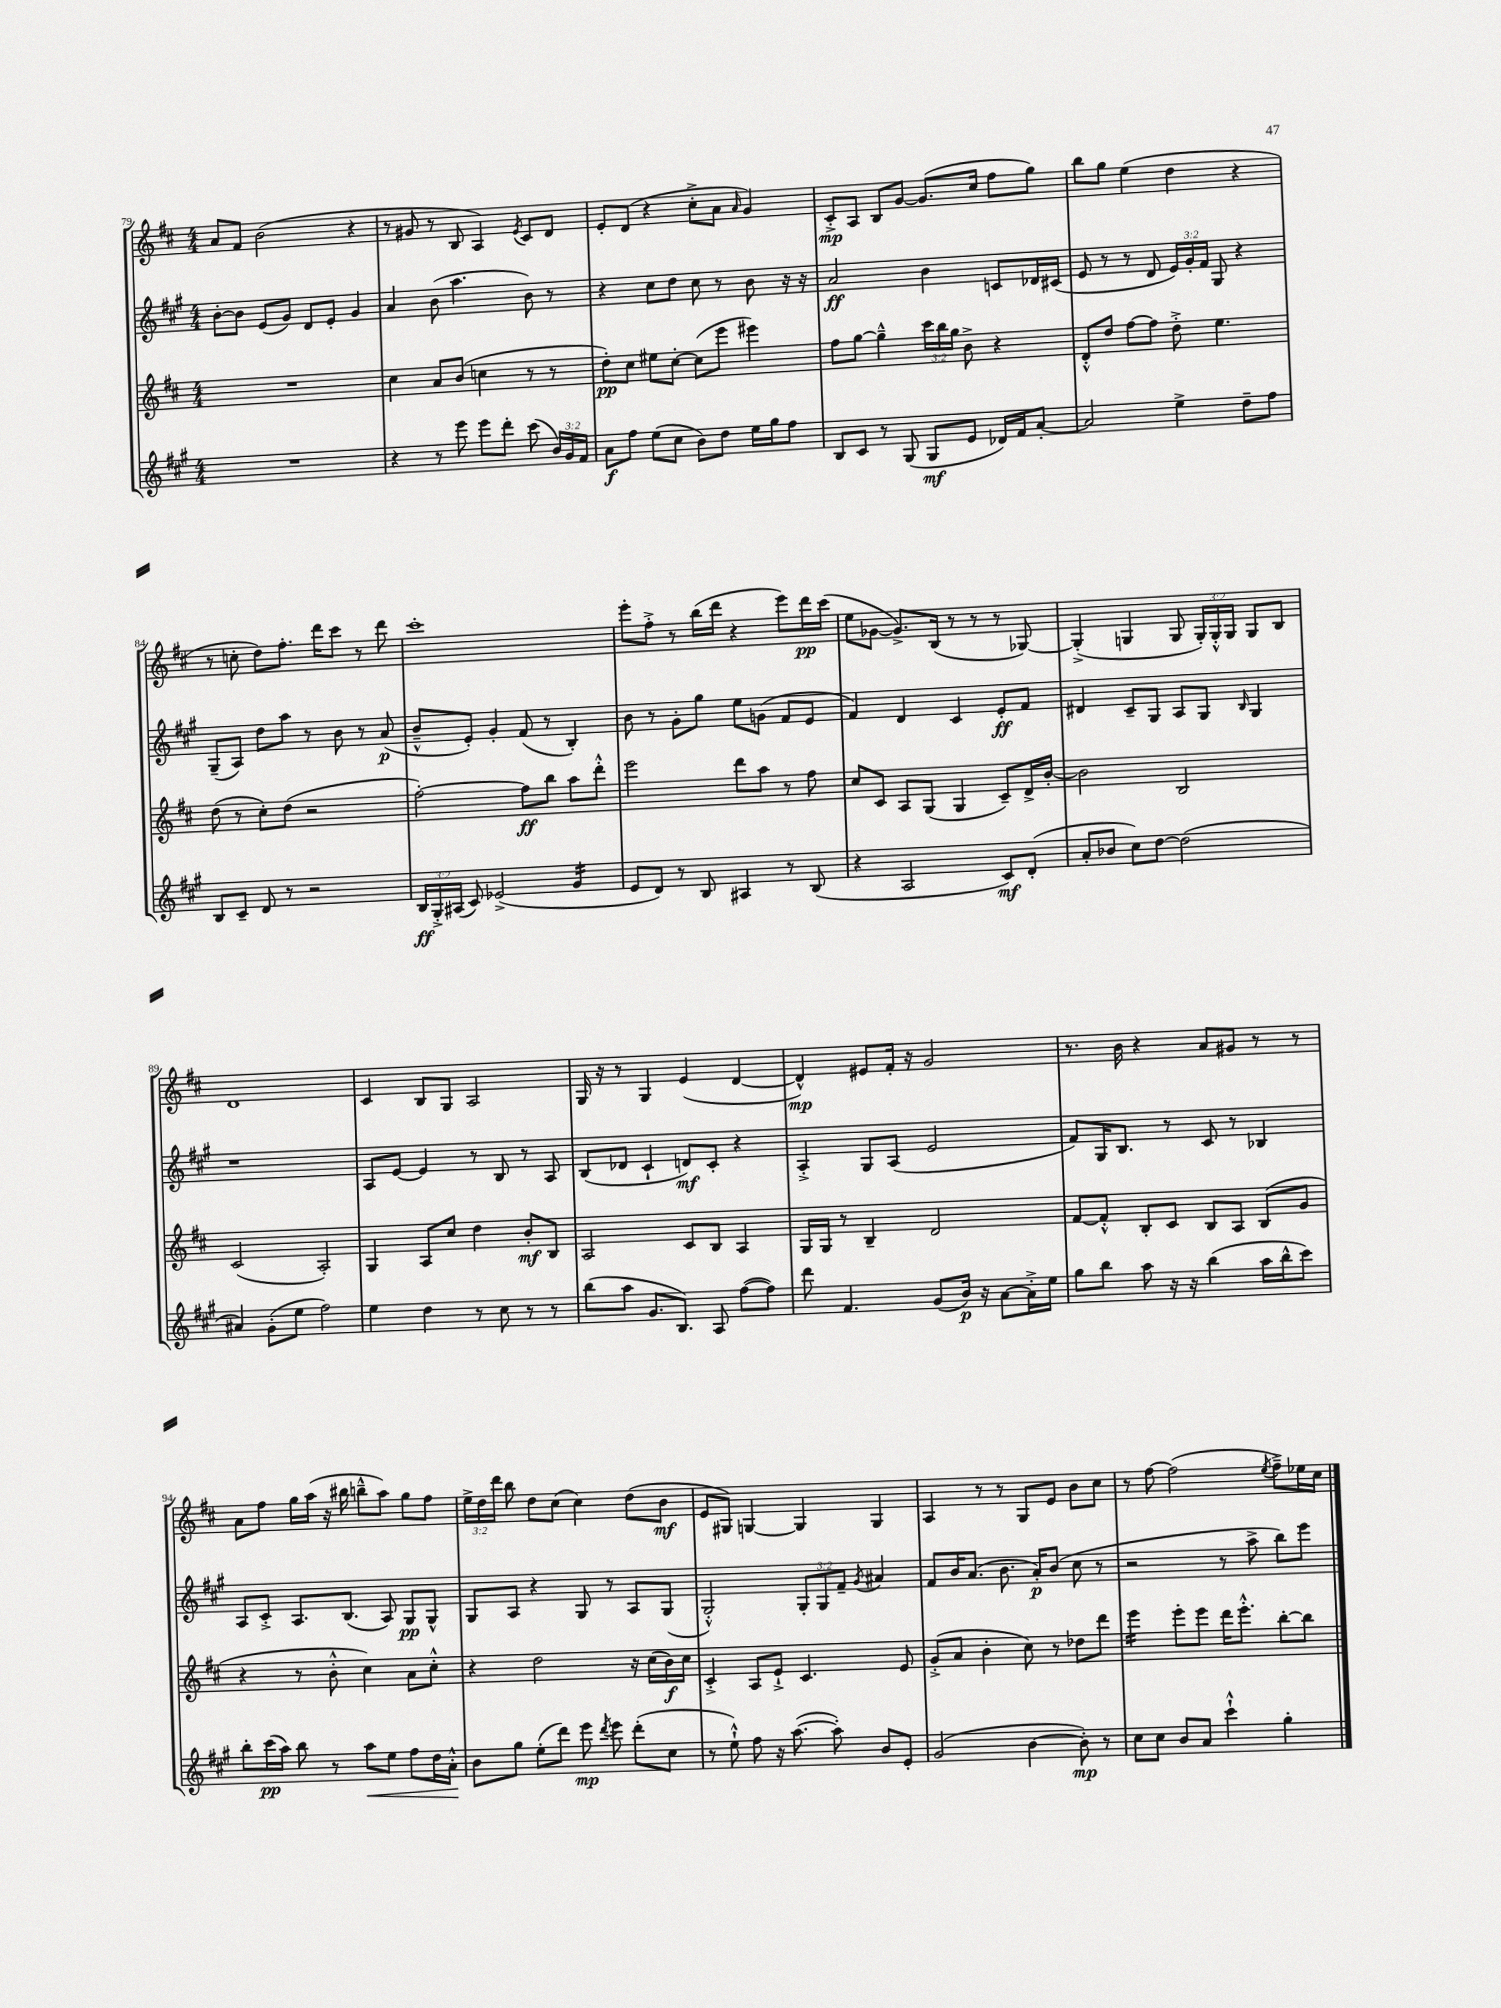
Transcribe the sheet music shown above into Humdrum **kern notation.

**kern	**dynam	**kern	**dynam	**kern	**dynam	**kern	**dynam
*part4	*part4	*part3	*part3	*part2	*part2	*part1	*part1
*staff4	*staff4	*staff3	*staff3	*staff2	*staff2	*staff1	*staff1
*clefG2	*	*clefG2	*	*clefG2	*	*clefG2	*
*k[f#c#g#]	*	*k[f#c#]	*	*k[f#c#g#]	*	*k[f#c#]	*
*M4/4	*	*M4/4	*	*M4/4	*	*M4/4	*
=79	=79	=79	=79	=79	=79	=79	=79
1r	.	1r	.	[8b'\L	.	8a/L	.
.	.	.	.	8b\J]	.	8f#/J	.
.	.	.	.	(8e/L	.	(2b\	.
.	.	.	.	8g#/J)	.	.	.
.	.	.	.	8d/L	.	.	.
.	.	.	.	8e'/J	.	.	.
.	.	.	.	4g#/	.	4r	.
=80	=80	=80	=80	=80	=80	=80	=80
4r	.	4cc#\	.	4a/	.	8r	.
.	.	.	.	.	.	8g#X/	.
8r	.	8a/L	.	(8b\	.	8r	.
8eee\	.	(8b/J	.	4.aa\	.	8B/	.
8eee\L	.	4ccn\	.	.	.	4A/)	.
8ddd'\J	.	.	.	.	.	.	.
.	.	.	.	.	.	8qe/	.
(8ccc#\	.	8r	.	8b\)	.	8c#/L	.
24b/LL)	.	8r	.	8r	.	8d/J	.
24g#/	.	.	.	.	.	.	.
24f#/JJ	.	.	.	.	.	.	.
=81	=81	=81	=81	=81	=81	=81	=81
8a\L	f	8dd'\L)	pp	4r	.	8e'/L	.
8ff#\J	.	8cc#\J	.	.	.	(8d/J	.
(8ee\L	.	8ee#X\L	.	8cc#\L	.	4r	.
8cc#\J	.	[8cc#'\J	.	8dd\J	.	.	.
8b\L)	.	(8cc#\L]	.	8cc#\	.	8cc#'^\L	.
8dd\J	.	8eee\J	.	8r	.	8a\J	.
.	.	.	.	.	.	16qqa/	.
16ee\LL	.	4eee#X\)	.	8b\	.	4g/)	.
16gg#\J	.	.	.	.	.	.	.
8ff#\J	.	.	.	16r	.	.	.
.	.	.	.	16r	.	.	.
=82	=82	=82	=82	=82	=82	=82	=82
8B/L	.	8ff#\L	.	2a/	ff	8c#'^/L	mp
8c#/J	.	[8gg\J	.	.	.	8A/J	.
8r	.	4gg~^^\]	.	.	.	8B/L	.
(8G#/	.	.	.	.	.	[8g/J	.
8G#/L	mf	24ccc#\LL	.	4b\	.	(8.g/L]	.
.	.	24bb\	.	.	.	.	.
.	.	24gg\JJ	.	.	.	.	.
8e/J	.	8b^\	.	.	.	.	.
.	.	.	.	.	.	16cc#/Jk	.
16d-X/LL)	.	4r	.	8cn/L	.	8ff#\L	.
16f#/J	.	.	.	.	.	.	.
[8a'/J	.	.	.	16d-X/L	.	8gg\J)	.
.	.	.	.	(16c#X/JJ	.	.	.
=83	=83	=83	=83	=83	=83	=83	=83
2a/]	.	8d'^^/L	.	8e/	.	8bb\L	.
.	.	8dd/J	.	8r	.	8gg\J	.
.	.	[8ff#\L	.	8r	.	(4ee\	.
.	.	8ff#\J]	.	8d/	.	.	.
4ee^\	.	8dd'^\	.	24e/LL)	.	4dd\	.
.	.	.	.	24g#'/	.	.	.
.	.	.	.	24f#/JJ	.	.	.
.	.	4.ee\	.	8G#/	.	.	.
8dd~\L	.	.	.	4r	.	4r	.
8ff#\J	.	.	.	.	.	.	.
!!LO:LB:g=z
=84	=84	=84	=84	=84	=84	=84	=84
8B/L	.	(8dd\	.	(8G#~/L	.	8r	.
8c#~/J	.	8r	.	8A/J)	.	8ccn'\	.
8d/	.	8cc#'\L)	.	8dd\L	.	8dd\L)	.
8r	.	(8dd\J	.	8aa\J	.	8.ff#'\J	.
2r	.	2r	.	8r	.	.	.
.	.	.	.	.	.	16ddd\KL	.
.	.	.	.	8b\	.	8ccc#\J	.
.	.	.	.	8r	.	8r	.
.	.	.	.	(8a/	p	8ddd\	.
=85	=85	=85	=85	=85	=85	=85	=85
24B/LL	ff	[2ff#'\)	.	8b~^^/L	.	1ccc#'	.
24G#'^/	.	.	.	.	.	.	.
(24A#X/JJ	.	.	.	.	.	.	.
8c#/)	.	.	.	8e'/J)	.	.	.
(2e-X^/	.	.	.	4g#'/	.	.	.
.	.	8ff#\L]	ff	(8f#/	.	.	.
.	.	8bb\J	.	8r	.	.	.
*tremolo	*	*	*	*	*	*	*
16g#/LL	.	8aa\L	.	4B'/)	.	.	.
16g#/	.	.	.	.	.	.	.
16g#/	.	8ddd'^^\J	.	.	.	.	.
16g#/JJ	.	.	.	.	.	.	.
*Xtremolo	*	*	*	*	*	*	*
=86	=86	=86	=86	=86	=86	=86	=86
8e/L	.	2eee\	.	8b\	.	8eee'\L	.
8d/J)	.	.	.	8r	.	8ff#'^\J	.
8r	.	.	.	8g#'\L	.	8r	.
8B/	.	.	.	8gg#\J	.	(16bb\LL	.
.	.	.	.	.	.	16ddd\JJ	.
4A#X/	.	8ddd\L	.	8ee\L	.	4r	.
.	.	8aa\J	.	(8gn\J	.	.	.
8r	.	8r	.	8f#/L	.	8eee\L)	.
(8B/	.	8ff#\	.	8e/J	.	16ddd\L	pp
.	.	.	.	.	.	(16ccc#\JJ	.
=87	=87	=87	=87	=87	=87	=87	=87
4r	.	8cc#/L	.	4f#/)	.	8ee\L	.
.	.	8c#/J	.	.	.	[8g-X\J	.
2A/	.	8A/L	.	4d/	.	8.g-^/L])	.
.	.	(8G/J	.	.	.	.	.
.	.	.	.	.	.	(16B/Jk	.
.	.	4G/	.	4c#/	.	8r	.
.	.	.	.	.	.	8r	.
8c#/L)	mf	8c#~/L)	.	8e'/L	ff	8r	.
(8d'/J	.	16d^/L	.	8f#/J	.	[8G-X/)	.
.	.	[16b'/JJ	.	.	.	.	.
=88	=88	=88	=88	=88	=88	=88	=88
8a'/L	.	2b\]	.	4d#X/	.	(4G-'^/]	.
8b-X/J	.	.	.	.	.	.	.
8cc#\L)	.	.	.	8c#~/L	.	4Gn/	.
[8dd\J	.	.	.	8G#/J	.	.	.
(2dd\]	.	2B/	.	8A/L	.	8G/	.
.	.	.	.	8G#/J	.	24G'/LL)	.
.	.	.	.	.	.	24G'^^/	.
.	.	.	.	.	.	24G/JJ	.
.	.	.	.	16qqB/	.	.	.
.	.	.	.	4G#/	.	8G/L	.
.	.	.	.	.	.	8B/J	.
!!LO:LB:g=z
=89	=89	=89	=89	=89	=89	=89	=89
4a#X/)	.	(2c#/	.	1r	.	1d	.
(8g#'\L	.	.	.	.	.	.	.
8ee\J	.	.	.	.	.	.	.
2ff#\)	.	2A'/)	.	.	.	.	.
=90	=90	=90	=90	=90	=90	=90	=90
4ee\	.	4G/	.	8A/L	.	4c#/	.
.	.	.	.	[8e/J	.	.	.
4dd\	.	8A/L	.	4e/]	.	8B/L	.
.	.	8cc#/J	.	.	.	8G/J	.
8r	.	4dd\	.	8r	.	2A/	.
8cc#\	.	.	.	8B/	.	.	.
8r	.	8b'/L	mf	8r	.	.	.
8r	.	8B/J	.	8A/	.	.	.
=91	=91	=91	=91	=91	=91	=91	=91
(8bb\L	.	2A/	.	(8B/L	.	16G/	.
.	.	.	.	.	.	16r	.
8aa\J	.	.	.	8d-X/J	.	8r	.
8.g#/L	.	.	.	4c#`/	.	4G/	.
8.B/J)	.	.	.	.	.	.	.
.	.	8c#/L	.	8dn/L)	mf	(4e/	.
8A/	.	8B/J	.	8c#'/J	.	.	.
([8ff#\L	.	4A/	.	4r	.	[4d/	.
8ff#\J])	.	.	.	.	.	.	.
=92	=92	=92	=92	=92	=92	=92	=92
8ddd\	.	16G/LL	.	4A'^/	.	4d^^/])	mp
.	.	16G/JJ	.	.	.	.	.
4.f#/	.	8r	.	.	.	.	.
.	.	4B~/	.	8G#/L	.	8e#X/L	.
.	.	.	.	(8A/J	.	16f#'/Jk	.
.	.	.	.	.	.	16r	.
(8g#/L	.	2d/	.	2e/	.	2g/	.
16b/Jk)	p	.	.	.	.	.	.
16r	.	.	.	.	.	.	.
[8a\L	.	.	.	.	.	.	.
16a'^\L]	.	.	.	.	.	.	.
16ee\JJ	.	.	.	.	.	.	.
=93	=93	=93	=93	=93	=93	=93	=93
8gg#\L	.	[8f#/L	.	8f#/L)	.	8.r	.
8bb\J	.	8f#'^^/J]	.	16G#/K	.	.	.
.	.	.	.	8.B/J	.	16b\	.
8aa\	.	8B'/L	.	.	.	4r	.
16r	.	8c#/J	.	8r	.	.	.
16r	.	.	.	.	.	.	.
(4bb\	.	8B/L	.	8c#/	.	8a/L	.
.	.	8A/J	.	8r	.	8g#X/J	.
16aa\LL	.	(8B/L	.	4B-X/	.	8r	.
16bb^^\J	.	.	.	.	.	.	.
8ccc#\J)	.	8g/J	.	.	.	8r	.
!!LO:LB:g=z
=94	=94	=94	=94	=94	=94	=94	=94
8bb'\L	.	4r	.	8A/L	.	8a\L	.
(16ccc#\L	pp	.	.	8c#'^/J	.	8ff#\J	.
16aa\JJ)	.	.	.	.	.	.	.
8bb\	.	8r	.	8.A/L	.	16gg\LL	.
.	.	.	.	.	.	(16aa\JJ	.
8r	.	8b'^^\	.	.	.	16r	.
.	.	.	.	(8.B/J	.	16bb#X\	.
!	!LO:HP:b	!	!	!	!	!	!
8aa\L	<	4cc#\)	.	.	.	8bbn~^^\L	.
8ee\J	.	.	.	8A/)	.	8aa\J)	.
8ff#\L	.	8a\L	.	8G#/L	pp	8gg\L	.
16dd\L	.	8cc#'^^\J	.	8G#^^/J	.	8ff#\J	.
16a'^^\JJ	.	.	.	.	.	.	.
.	[	.	.	.	.	.	.
=95	=95	=95	=95	=95	=95	=95	=95
8b\L	.	4r	.	8G#/L	.	24ee^\LL	.
.	.	.	.	.	.	24dd\	.
.	.	.	.	.	.	24ddd\JJ	.
8gg#\J	.	.	.	8A/J	.	8bb\	.
(8ee'\L	.	2dd\	.	4r	.	8dd\L	.
8ddd\J)	.	.	.	.	.	(8cc#\J	.
8eee\	mp	.	.	8G#/	.	4cc#\)	.
8qddd/	.	.	.	.	.	.	.
8eee\	.	.	.	8r	.	.	.
(8ddd'\L	.	16r	.	8A/L	.	(8dd\L	.
.	.	(16cc#\LL	.	.	.	.	.
8cc#\J	.	16b\)	f	(8G#/J	.	8b\J	mf
.	.	16cc#\JJ	.	.	.	.	.
=96	=96	=96	=96	=96	=96	=96	=96
8r	.	4c#'^/	.	2G#'^^/)	.	8e/L	.
8ee`^^\)	.	.	.	.	.	8G#X/J)	.
8ff#\	.	8A/L	.	.	.	[4Gn/	.
16r	.	8e`^/J	.	.	.	.	.
([8.aa\	.	.	.	.	.	.	.
.	.	4.c#/	.	12G#'/L	.	4G/]	.
.	.	.	.	12G#/	.	.	.
8aa'\])	.	.	.	.	.	.	.
.	.	.	.	12f#~/J	.	.	.
.	.	.	.	8qg#/	.	.	.
8b/L	.	.	.	4a#X/	.	4G/	.
8e'/J	.	8e/	.	.	.	.	.
=97	=97	=97	=97	=97	=97	=97	=97
(2g#/	.	(8g'^/L	.	8f#/L	.	4A/	.
.	.	8a/J	.	16b/K	.	.	.
.	.	.	.	(8.a/J	.	.	.
.	.	4b'\	.	.	.	8r	.
.	.	.	.	8.b\	.	8r	.
[4b\	.	8cc#\)	.	.	.	8G/L	.
.	.	.	.	16a'/KL)	p	.	.
.	.	8r	.	(8b/J	.	8e/J	.
8b'\])	mp	8dd-X\L	.	8cc#\	.	8b\L	.
8r	.	8ddd\J	.	8r	.	8cc#\J	.
=98	=98	=98	=98	=98	=98	=98	=98
*	*	*tremolo	*	*	*	*	*
8cc#\L	.	16eee\LL	.	2r	.	8r	.
.	.	16eee\	.	.	.	.	.
8cc#\J	.	16eee\	.	.	.	[8ff#\	.
.	.	16eee\JJ	.	.	.	.	.
*	*	*Xtremolo	*	*	*	*	*
8b/L	.	8eee'\L	.	.	.	(2ff#\]	.
8a/J	.	8eee\J	.	.	.	.	.
4ccc#`^^\	.	16ddd\KL	.	8r	.	.	.
.	.	8.eee'^^\J	.	.	.	.	.
.	.	.	.	8aa^\	.	.	.
.	.	.	.	.	.	8qee/	.
4gg#'\	.	[8bb'\L	.	8bb\L)	.	8ff#~^\L)	.
.	.	8bb\J]	.	8eee\J	.	16ee-X\L	.
.	.	.	.	.	.	16cc#\JJ	.
==	==	==	==	==	==	==	==
*-	*-	*-	*-	*-	*-	*-	*-
